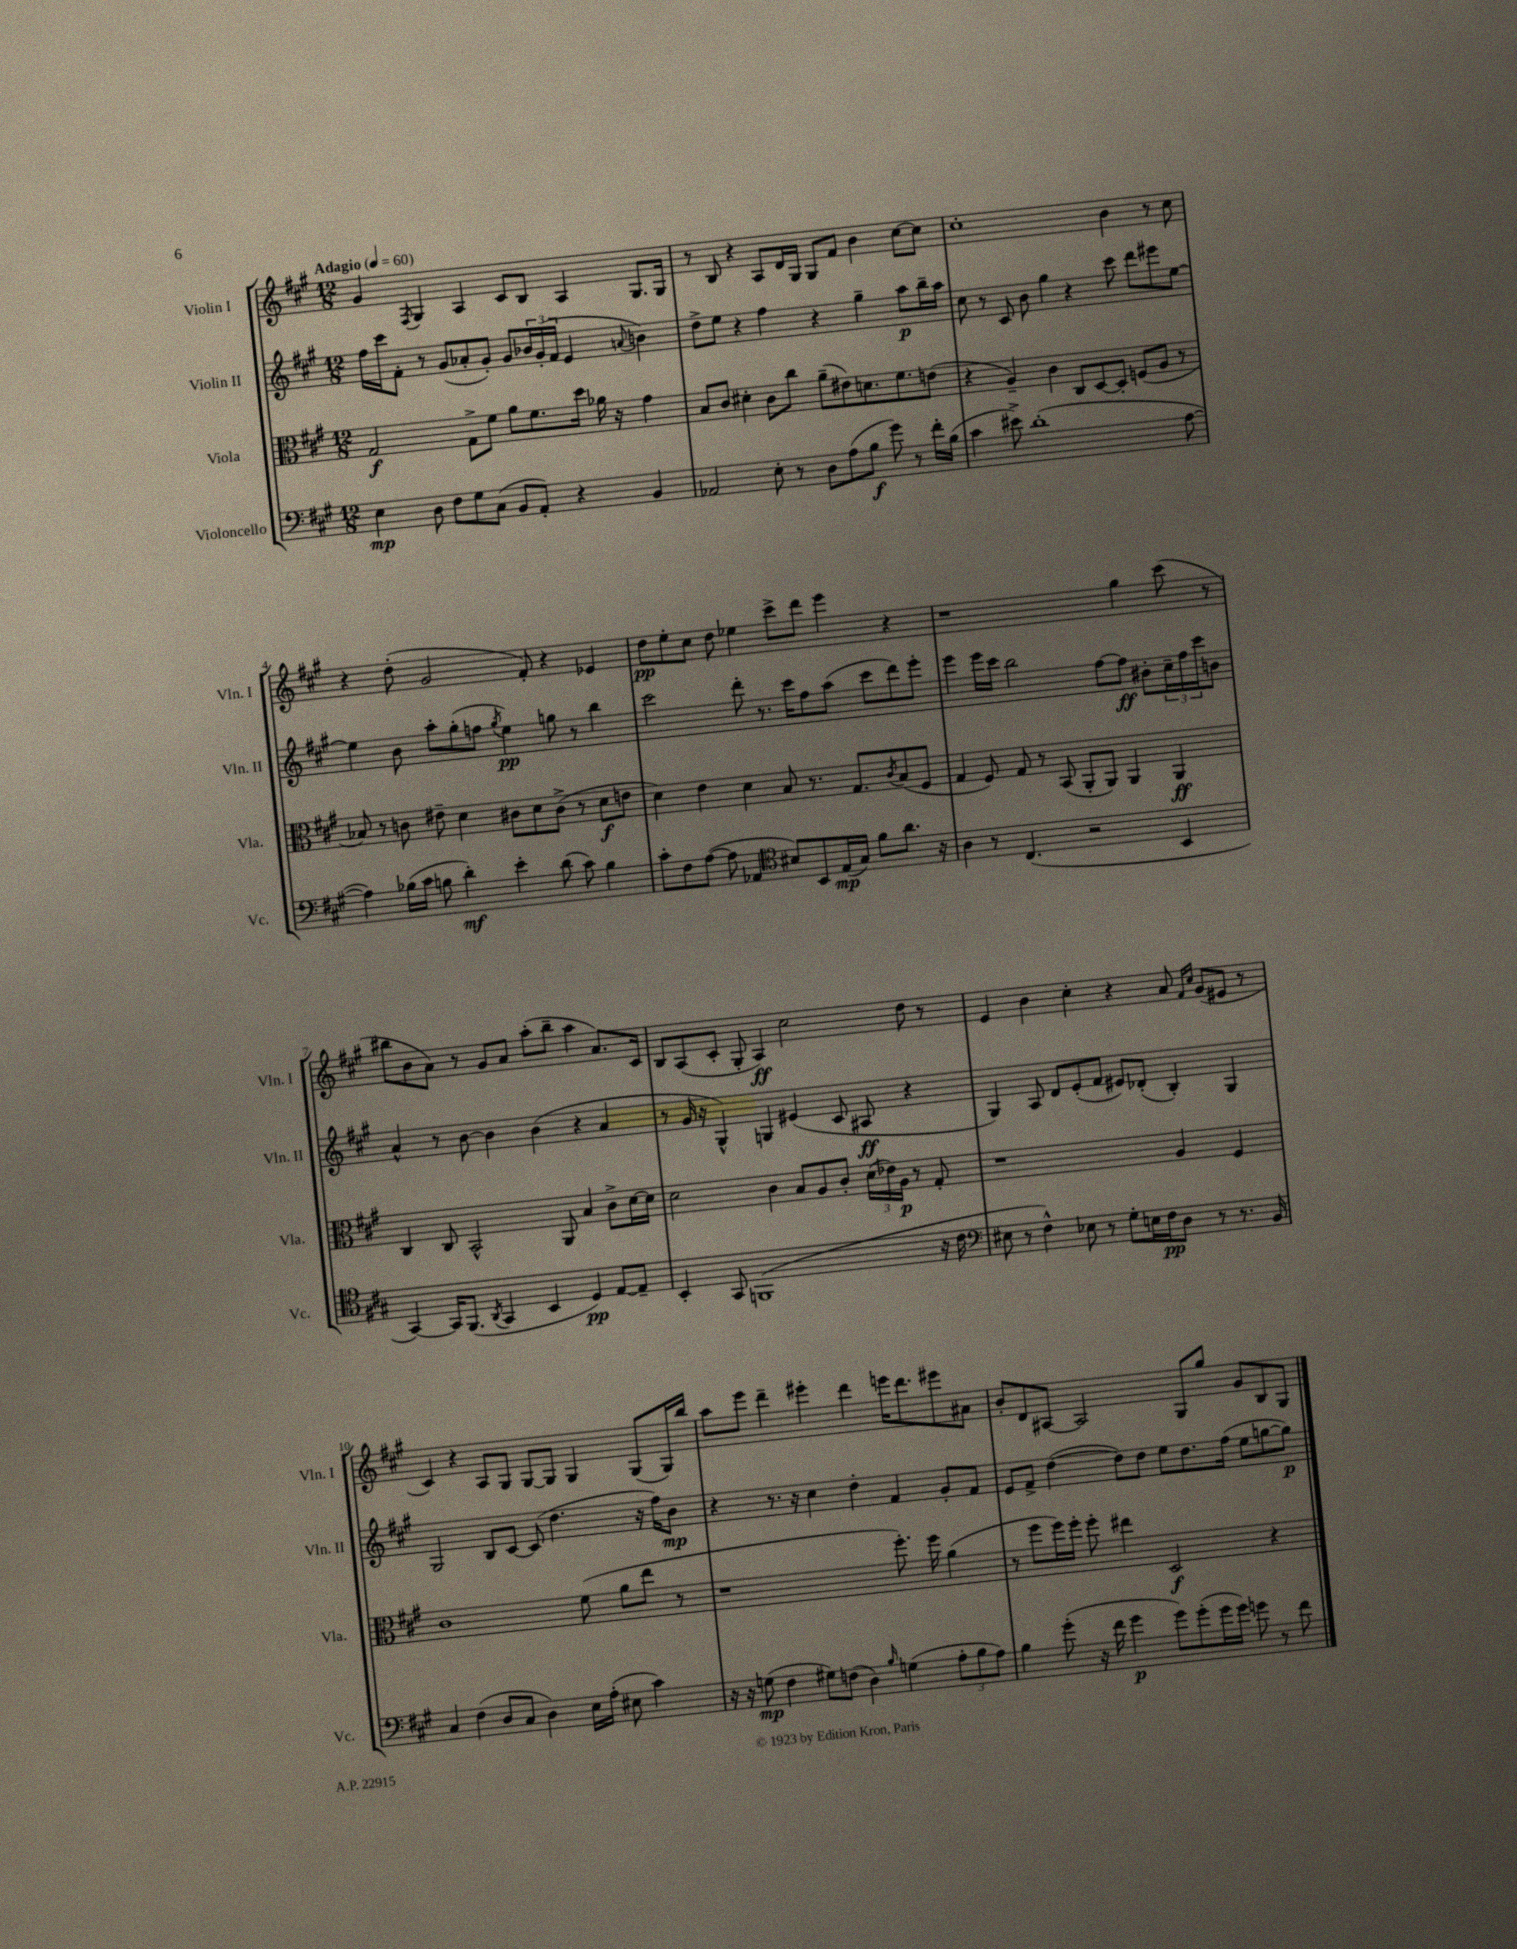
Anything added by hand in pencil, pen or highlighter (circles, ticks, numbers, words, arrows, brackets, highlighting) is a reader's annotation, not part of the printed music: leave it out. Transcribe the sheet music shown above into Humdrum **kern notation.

**kern	**kern	**kern	**kern
*staff4	*staff3	*staff2	*staff1
*clefF4	*clefC3	*clefG2	*clefG2
*k[f#c#g#]	*k[f#c#g#]	*k[f#c#g#]	*k[f#c#g#]
*M12/8	*M12/8	*M12/8	*M12/8
*MM60	*MM60	*MM60	*MM60
4E\	2G#/	16ff#\LL	4g#/
.	.	16ccc#\J	.
.	.	8f#'\J	.
.	.	.	8qF#/
8D\	.	8r	4G#/
8F#\L	.	(8g#/L	.
8G#\	8G#^\L	8a-'/	4A/
(8C#\J	8f#\J	8g#'/J)	.
8BB/L	8a\L	8g#/L	8c#/L
8AA'/J)	8.f#\	24b-/L	8B/J
.	.	(24g#'/	.
.	.	24f#/JJ	.
4r	.	4e/	4A/
.	16dd\Jk	.	.
.	16a-\	.	.
.	16r	.	.
.	.	8qqa/	.
4BB/	4g#\	4b\)	8.G#/L
.	.	.	16G#/Jk
=	=	=	=
2AA-/	8B/L	8dd^\L	8r
.	8c#/J	8ee\J	8B/
.	4d#'\	4r	4r
8E'\	8c#\L	4ff#\	8A/L
8r	8cc#\J	.	16d/L
.	.	.	16G#/JJ
8D\L	(8a~\L	4r	8G#/L
(8A\	8e#\)	.	8f#/J
8B\J	8.d\	4gg#~\	4b\
8g#\)	.	.	.
.	8.f#\	.	.
8r	.	8aa\L	[8cc#\L
16f#'\LL	(8e\J	16bb~\L	8cc#\]J
(16B\JJ	.	16aa\JJ	.
=	=	=	=
4c#\	4r	8cc#\	1cc#'
.	.	8r	.
8e#^\)	4A~/)	8c#/	.
(1d'	.	8b\	.
.	4c#\	4gg#\	.
.	8C#/L	4r	.
.	[8D/	.	.
.	8D'/]J	8ccc#\	4b\
.	(8F/L	8ddd\L	.
.	8A/J	8eee#\	8r
[8A\	8r	[8ee\J	8cc#\
=	=	=	=
4A\])	8B-/)	4ee\]	4r
.	8r	.	.
(16B-\LL	8c\	8b\	(8dd'\
16c#\JJ	.	.	.
8B\	8e#~\	8aa'\L	2g#/
4d'\)	4d\	(8gg#'\	.
.	.	8ff\J	.
.	.	8qgg#/	.
4e'\	8c#\L	4ee\)	.
.	8d\	.	8f#'/)
(8d\	(8c#^\J	8gg\	4r
8c#\)	8r	8r	.
4B\	8d\L	4bb\	4e-/
.	8e\J	.	.
=	=	=	=
8c#'\L	4d\)	2ccc#\	8dd\L
8F#\	.	.	8ee'\
([8A\J	4e\	.	8cc#\J
8A\]	.	.	8dd\
4AA-/	4d\	8ddd'\	4ee-\
.	.	8.r	.
*clefC4	*	*	*
8B#/L)	8B/	.	8ccc#^\L
.	.	16ccc#\LK	.
8BB/	8.r	8ff#\	8ddd\J
(16E/L	.	(8aa\J	4eee\
16G#/JJ)	8.G#/L	.	.
8f#\L	.	8ccc#\L	.
.	8qc#/	.	.
8.a\J	(8B/	8ddd\)	4r
.	8F#/J	8eee'\J	.
16r	.	.	.
=	=	=	=
4A\	4G#/	4eee\	1r
8r	8F#/)	16eee\LL	.
.	.	16ccc#\JJ	.
(4.C#/	8G#/	2bb\	.
.	8r	.	.
.	(8BB/	.	.
2r	8AA'/L	.	.
.	8AA/J)	[8ff#\L	.
.	4AA/	8ff#\]J	4gg#\
.	.	8b#'\L	.
4BB/	4AA/	24cc#~\L	(8ccc#\
.	.	24ff#\	.
.	.	24ccc#\J	.
.	.	8b\J	8r
=	=	=	=
[4GG#/)	4C#/	4a^^/	8bb#\L
.	.	.	8b\
16GG#/]LK	8C#/	8r	8a\J)
(8.FF#/J	.	.	.
.	2BB^^/	[8b\	8r
8qAA/	.	.	.
4GG#/	.	4b\]	8g#/L
.	.	.	8a/J
4BB/	.	(4b\	(8aa'\L
.	8AA/	.	8bb#~\J
4D/)	4B/	4r	4aa\
[8E/L	8c#^\L	4a/	8.a/L)
8E~/]J	[16d\L	.	.
.	16d\]JJ	.	16c#/Jk
=	=	=	=
4BB'/	2d\	8r	8B/L
.	.	16g#/	(8A/
.	.	16r	.
8GG#/	.	4G#^^/)	8c#'/J
(1FF	.	.	8G#'/
.	4c#\	4G/	4A/)
.	8B/L	(4e#/	2cc#\
.	8A/	.	.
.	8c#'/J	8c#/	.
.	(24d\LL	8A#/	.
.	24e-\)	.	.
.	24A\JJ	.	.
.	8r	4r	8dd\
16r	8G#'/	.	8r
16c#\	.	.	.
=	=	=	=
*clefF4	*	*	*
8E#\	1r	4G#/)	4e/
8r	.	.	.
4F#^^\)	.	8A/	4b\
.	.	8d/L	.
8E-\	.	(8e'/	4cc#'\
8r	.	8f#/J	.
8G#'\L	.	8e#/L)	4r
16E\L	.	(8d-'/J	.
16F#\J	.	.	.
8D\J	4A/	4B'/)	8a/
.	.	.	16qqf#/LL
.	.	.	16qqcc#/JJ
8r	.	.	(8g#/L
8.r	4F#/	4G#/	8e#/J
.	.	.	8r
16BB/	.	.	.
=	=	=	=
4C#/	1c#	2G#/	4c#/)
(4F#\	.	.	4r
8D/L	.	8B/L	8A/L
8C#/J	.	[8c#/J	8G#/J
4D\)	.	(8c#/]	[8G#/L
.	.	4.dd\	8G#/]J
16E\LL	(8f#\	.	4G#/
(16A'\JJ	.	.	.
8E#\	8a\L	.	.
4c#\)	8ee\J	16r	(8G#/L
.	.	16ff#\LK)	.
.	8r	8b\J	16G#/L)
.	.	.	16bb/JJ
=	=	=	=
16r	1r	4r	8aa\L
16r	.	.	.
(8G\	.	.	8eee\J
4F#\	.	8.r	4ddd~\
.	.	16r	.
8G#\L)	.	4cc#\	4eee#'\
(8F\J	.	.	.
4D\)	.	4dd'\	4ddd\
16qqB/	.	.	.
(4G\	8.ff#'\)	4f#/	16eee\LK
.	.	.	8.ddd\
.	16ff#\	.	.
12A'\L	(4a\	8g#'/L	8eee#\
12B\	.	.	.
.	.	8f#/J	8a#\J
12A\J)	.	.	.
=	=	=	=
4B\	8r	8e/L	8b'/L
.	8ff#\L	8f#^/J	8d/
(8g#'\	16ff#\L)	([4dd\	[8A#/J
.	16ff#'\JJ	.	.
16r	8ff#'\	.	2A#/]
16f#\	.	.	.
4g#\	4ee#\	8dd\]L)	.
.	.	8dd\J	.
8g#\L)	2D/	8ee\L	.
(8g#'\	.	8.dd\	8G#/L
16g#\L	.	.	8gg#/J
16g#\JJ)	.	(16ff#\Jk	.
8g\	.	8ee\L	8g#/L
8r	4r	[8gg\	8B/
8f#\	.	8gg\]J)	8G#/J
==	==	==	==
*-	*-	*-	*-
